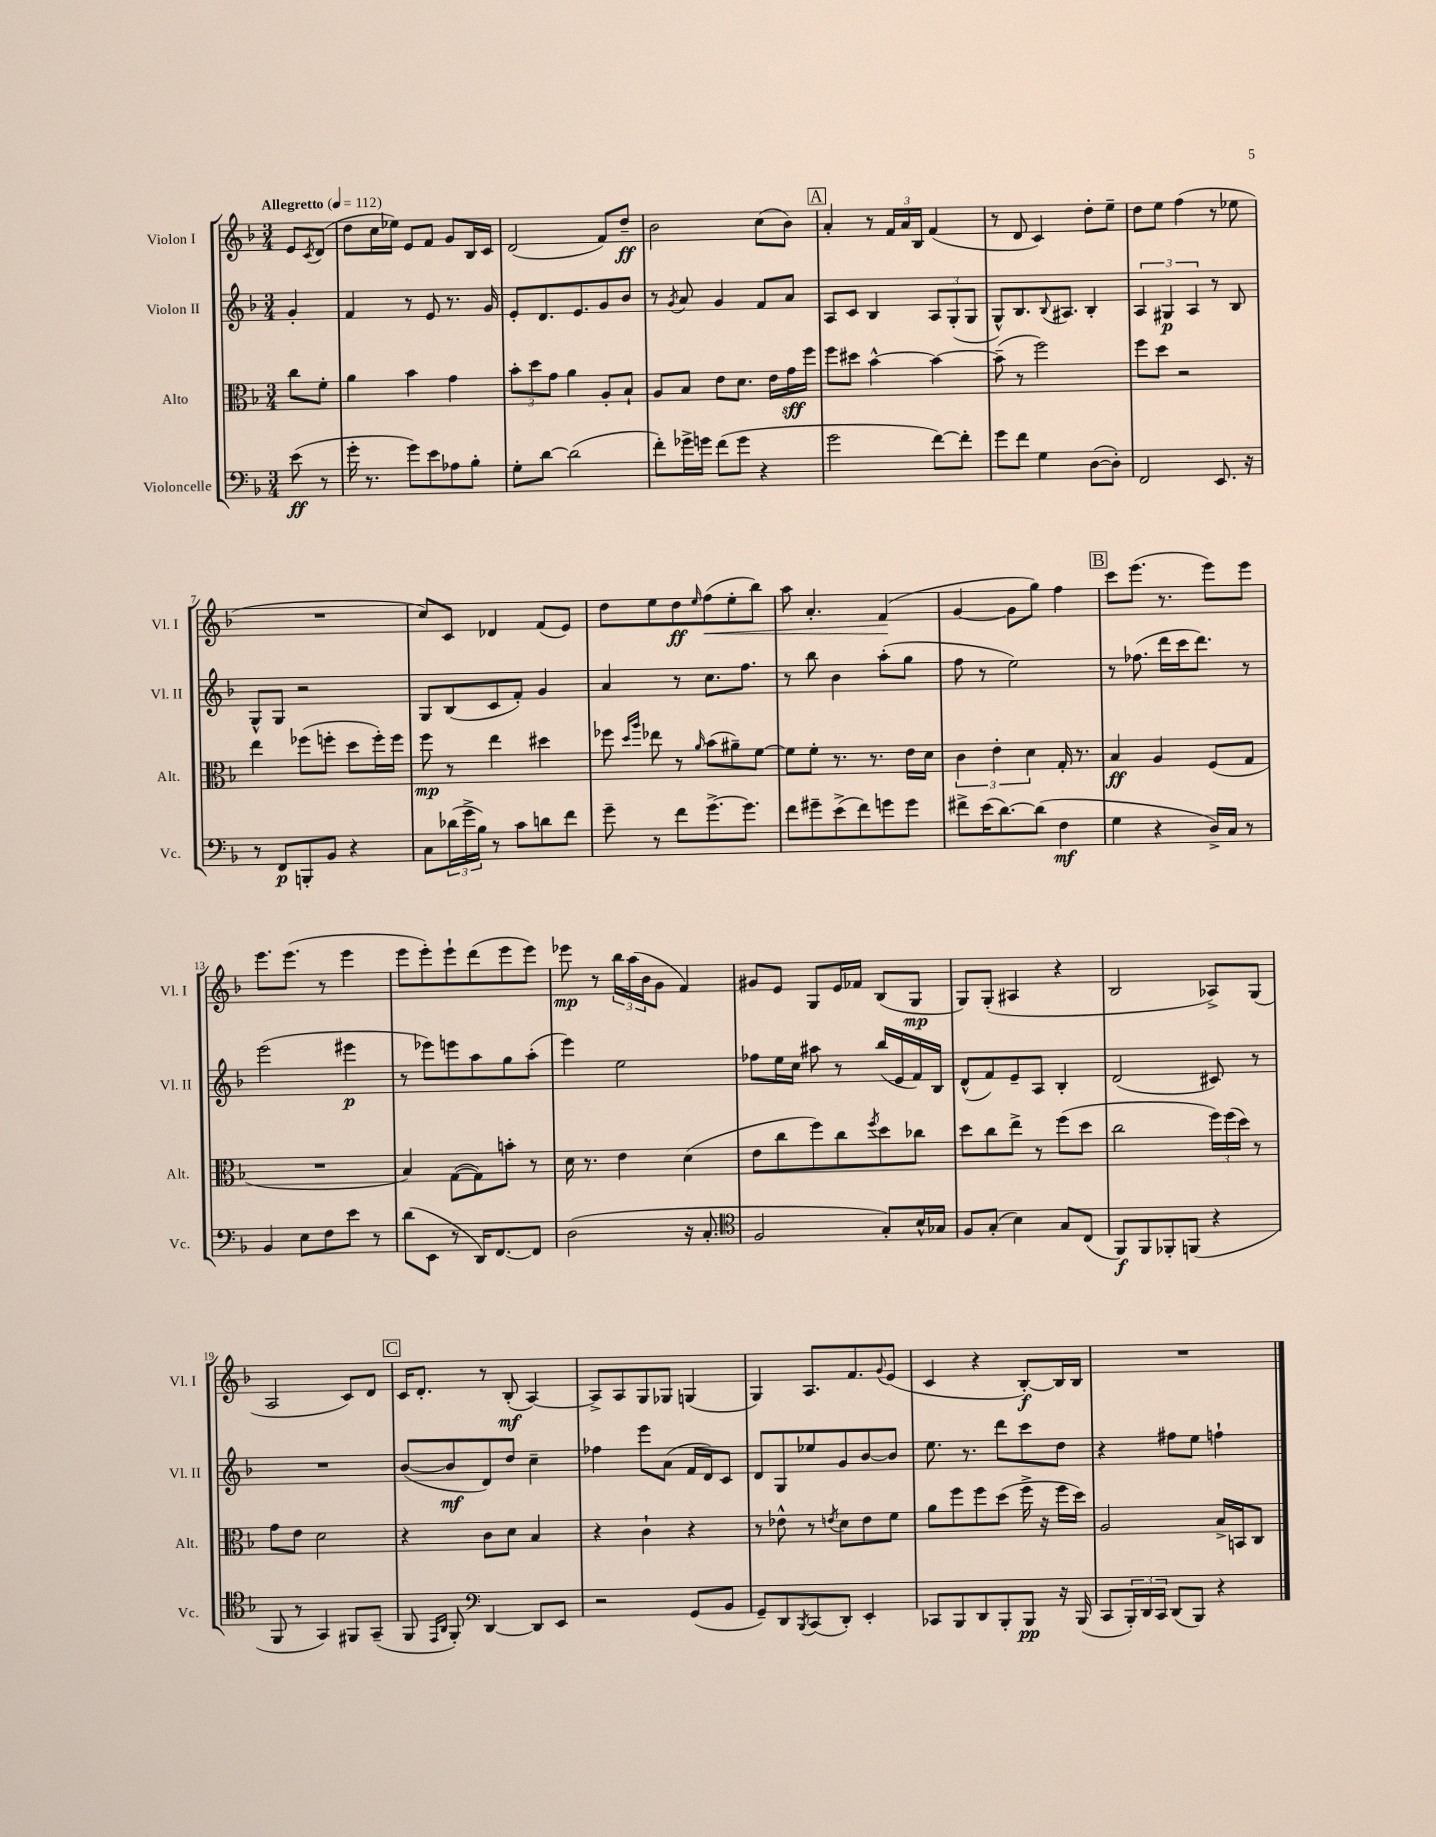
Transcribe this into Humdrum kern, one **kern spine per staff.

**kern	**kern	**kern	**kern
*staff4	*staff3	*staff2	*staff1
*clefF4	*clefC3	*clefG2	*clefG2
*k[b-]	*k[b-]	*k[b-]	*k[b-]
*M3/4	*M3/4	*M3/4	*M3/4
*MM112	*MM112	*MM112	*MM112
(8e	8cc	4g'	8e
.	.	.	8qc
8r	8f'	.	(8d
=	=	=	=
16g'	4a	4f	8dd
8.r	.	.	.
.	.	.	16cc
.	.	.	16ee-)
8g)	4b-	8r	8e
8e	.	8e	8f
8A-	4g	8.r	8g
8B-'	.	.	16B-
.	.	16g	16c
=	=	=	=
8G'	12b-'	8e'	(2d
.	12dd	.	.
[8d	.	8.d	.
.	12g	.	.
(2d]	4a	.	.
.	.	8.e	.
.	8A'	8g	8f)
.	8B-`	8b-	8dd~
=	=	=	=
8f')	8A	8r	2b-
.	.	8qg	.
16g-^	8B-	8a	.
16g	.	.	.
(8f	8e	4g	.
8g	8.d	.	.
4r	.	8f	(8cc
.	16e	.	.
.	16g	8a	8b-)
.	16ff	.	.
=	=	=	=
2g	8ff	8A	4a'
.	8dd#	8c	.
.	[4b-^^	4B-	8r
.	.	.	24f
.	.	.	24a
.	.	.	24B-
[8f)	4b-_	12A	(4f
.	.	(12G'	.
8f']	.	.	.
.	.	12G	.
=	=	=	=
8g	(8b-~]	8G^^)	8r
8f	8r	8.B-	8d
4G	2ff)	.	4c)
.	.	8qqB-	.
.	.	8.A#	.
([8D	.	4B-'	8dd'
8D'])	.	.	8ee~
=	=	=	=
2FF	8ff	6A	8dd
.	8dd	.	8ee
.	.	6G#	.
.	2r	.	(4ff
.	.	6A	.
8.EE	.	8r	8r
.	.	8B-	8ee-
16r	.	.	.
=	=	=	=
8r	4ee	8G^^	2.r
8FF	.	8G	.
8BBB'	(8ff-	2r	.
8BB-	8ff'	.	.
4r	8dd	.	.
.	16ff')	.	.
.	16ff	.	.
=	=	=	=
8C	8ff	8G	8cc)
(24d-	8r	(8B-	8c
24g^	.	.	.
24B-)	.	.	.
8r	4ee	8c	4d-
8c	.	8f')	.
8d	4dd#	4g	(8f
8f	.	.	8e)
=	=	=	=
8g~	8ff-	4a	8dd
.	16qqdd	.	.
.	16qqaa	.	.
8r	8ee-	.	8ee
8f	8r	8r	8dd
.	16qqa	.	16qqee
[8.g^	(8b-	8.cc	(8ff
.	8a#~)	.	8ee'
8.g]	.	8.ff	.
.	[8f	.	8bb-)
=	=	=	=
8f	8f]	8r	8aa
8g#~	8f'	8bb-	4.a'
(8e^	8.r	4b-	.
8f)	.	.	.
.	8.r	.	.
8g	.	(8aa'	(4f
8g	16e	8gg	.
.	16d	.	.
=	=	=	=
8f#^	6c	8ff	[4g
(16e	.	8r	.
.	6e'	.	.
[8.d)	.	.	.
.	.	2ee)	8g]
.	6d	.	.
(8d]	.	.	8gg)
4F	16G'	.	4ff
.	8.r	.	.
=	=	=	=
4G	4B-	8r	8ccc
.	.	(8.ff-	(8.eee
4r	4A	.	.
.	.	16ddd	8.r
.	.	16ccc	.
.	.	8.ddd)	.
16D^)	(8F	.	8eee)
16C	.	.	.
8r	8G	8r	8eee
=	=	=	=
4BB-	2.r	(2eee	8.eee
.	.	.	(8.eee
8E	.	.	.
8F	.	.	8r
8e	.	4eee#	4eee
8r	.	.	.
=	=	=	=
(8d	4B-)	8r	8eee
8EE	.	8eee-)	8eee')
8r	([8G	8eee	8eee`
16DD)	8G])	8aa	(8ddd
[8.FF	.	.	.
.	8b'	8gg	8eee
8FF]	8r	(8aa'	8eee)
=	=	=	=
(2D	16d	4eee)	8eee-
.	8.r	.	.
.	.	.	8r
.	4e	2ee	24bb-
.	.	.	(24aa
.	.	.	24b-
.	.	.	8g
16r	(4d	.	4f)
8.C'	.	.	.
=	=	=	=
*clefC4	*	*	*
2F	8e	8ff-	8g#
.	8cc	16ee	8e
.	.	16cc	.
.	8ff)	8aa#	8G
.	8cc	8r	16e
.	.	.	16f-
.	8qff	.	.
8G')	8dd	(16bb-	(8B-
.	.	16e	.
16B-^^	8cc-	16f)	8G
16G-	.	16B-	.
=	=	=	=
8F	8dd	(8d^^	8G)
(8G'	8cc	8f)	(8G'
4B-)	8ee^	8e~	4A#
.	8r	8A	.
8G	(8ff	4B-'	4r
(8C	8dd	.	.
=	=	=	=
8FF)	2cc	(2d	2B-
8FF	.	.	.
8FF-'	.	.	.
(8FF	.	.	.
4r	24ff)	8c#)	8A-^)
.	(24ff	.	.
.	24dd)	.	.
.	8r	8r	(8G
=	=	=	=
8FF	8g	2.r	2A
8r	8e	.	.
4GG)	2d	.	.
8FF#	.	.	8c)
(8GG~	.	.	8d
=	=	=	=
8FF	4r	([8b-	16c
.	.	.	8.d'
16qqEE	.	.	.
16qqAA	.	.	.
8FF')	.	8b-]	.
*clefF4	*	*	*
[4DD	8c	8d)	8r
.	8d	8dd	(8B-'
8DD]	4B-	4cc~	[4A)
8EE	.	.	.
=	=	=	=
2r	4r	4ff-	8A^]
.	.	.	8A
.	4c`	8eee	8G
.	.	(8a	8G-
(8GG	4r	16f	(4G
.	.	16d)	.
8BB-	.	8c	.
=	=	=	=
8GG~)	8r	8d	4G)
8DD	8e-^^	8G	.
8qBBB-	.	.	.
(8CC	8r	8ee-	8.A
.	8qe	.	.
8DD')	8d	8g	.
.	.	.	8.f
4EE'	8e	[8b-	.
.	.	.	8qqg
.	8f	8b-]	(8e
=	=	=	=
8CC-	8a	8.ee	4c
8BBB-	8ff	.	.
.	.	8.r	.
8DD	8ff	.	4r
8BBB-'	(8dd	8ddd	.
8BBB-	16ff^	8ccc	[8B-')
.	16r	.	.
16r	16ff	8dd	16B-]
(16BBB-	16dd)	.	16B-
=	=	=	=
8CC	2A	4r	2.r
24BBB-')	.	.	.
24DD	.	.	.
24CC	.	.	.
(8DD	.	8ff#	.
8BBB-)	.	8ee	.
4r	16B-^	4ff`	.
.	16BB	.	.
.	8C	.	.
==	==	==	==
*-	*-	*-	*-
